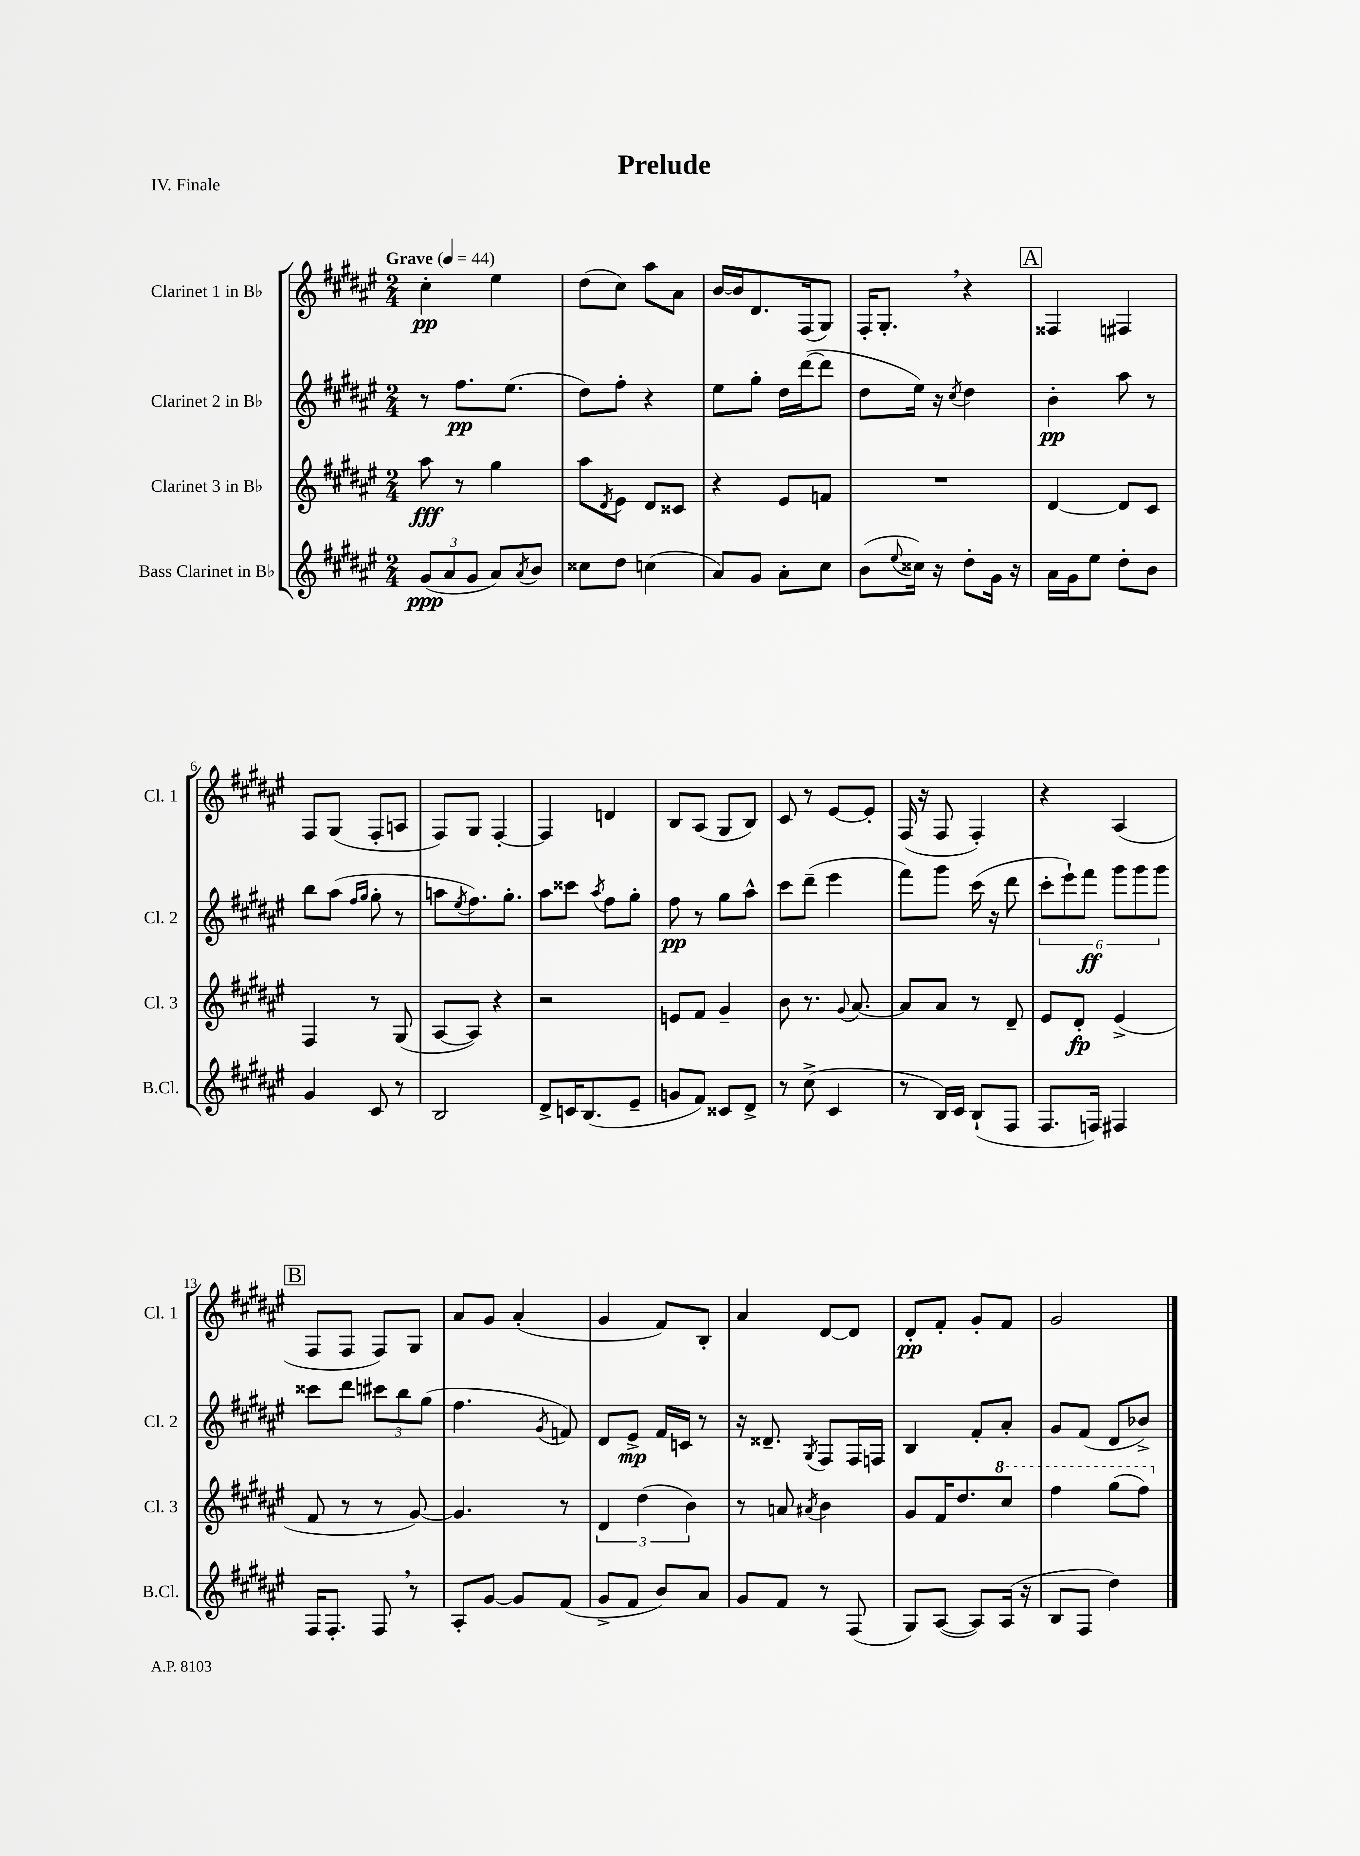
\header { title = "Prelude" piece = "IV. Finale" }
<<
\new StaffGroup <<
\new Staff = "s0" \with { instrumentName = "Clarinet 1 in Bb" shortInstrumentName = "Cl. 1" } {
    \clef treble \key fis \major \numericTimeSignature \time 2/4 \tempo "Grave" 4 = 44
    cis''4-.\pp eis''4 |
    dis''8( cis''8) ais''8 ais'8 |
    b'16~ b'16 dis'8. fis16( gis8) |
    fis16-. gis8.-. \breathe r4 |
    \mark \markup { \box "A" } fisis4 fis4 |
    fis8 gis8( fis8-. a8 |
    fis8) gis8 fis4~-. |
    fis4 d'4 |
    b8 ais8( gis8 b8) |
    cis'8 r8 eis'8~ eis'8-. |
    fis16( r16 fis8 fis4-.) |
    r4 ais4( |
    \mark \markup { \box "B" } fis8 fis8 fis8) gis8 |
    ais'8 gis'8 ais'4-.( |
    gis'4 fis'8) b8-. |
    ais'4 dis'8~ dis'8 |
    dis'8-.\pp fis'8-. gis'8-. fis'8 |
    gis'2 \bar "|." |
}
\new Staff = "s1" \with { instrumentName = "Clarinet 2 in Bb" shortInstrumentName = "Cl. 2" } {
    \clef treble \key fis \major \numericTimeSignature \time 2/4
    r8 fis''8.\pp eis''8.( |
    dis''8) fis''8-. r4 |
    eis''8 gis''8-. dis''16 dis'''16~( dis'''8 |
    dis''8 eis''16) r16 \acciaccatura { cis''8 } dis''4 |
    \mark \markup { \box "A" } b'4-.\pp ais''8 r8 |
    b''8 ais''8( \grace { fis''16 gis''16 } gis''8-. r8 |
    a''8 \acciaccatura { eis''8 } fis''8.) gis''8.-. |
    ais''8 cisis'''8 \acciaccatura { ais''8 } fis''8 gis''8-. |
    fis''8\pp r8 gis''8 ais''8-^ |
    cis'''8 dis'''8--( eis'''4 |
    fis'''8) gis'''8 cis'''16( r16 dis'''8 |
    \tuplet 6/4 { cis'''8-. eis'''8-!) fis'''8\ff gis'''8 gis'''8 gis'''8 } |
    \mark \markup { \box "B" } cisis'''8 dis'''8 \tuplet 3/2 { cis'''8 b''8 gis''8( } |
    fis''4. \acciaccatura { gis'8 } f'8) |
    dis'8 eis'8->\mp fis'16 c'16 r8 |
    r16 disis'8.-- \acciaccatura { gis8 } fis8 fis16 f16 |
    b4 fis'8-. ais'8-. |
    gis'8 fis'8( dis'8 bes'8->) \bar "|." |
}
\new Staff = "s2" \with { instrumentName = "Clarinet 3 in Bb" shortInstrumentName = "Cl. 3" } {
    \clef treble \key fis \major \numericTimeSignature \time 2/4
    ais''8\fff r8 gis''4 |
    ais''8 \acciaccatura { dis'8 } eis'8 dis'8 cisis'8 |
    r4 eis'8 f'8 |
    R2 |
    \mark \markup { \box "A" } dis'4~ dis'8 cis'8 |
    fis4 r8 gis8( |
    ais8~ ais8) r4 |
    r2 |
    e'8 fis'8 gis'4-- |
    b'8 r8. \appoggiatura { gis'8 } ais'8.~ |
    ais'8 ais'8 r8 dis'8-- |
    eis'8 dis'8-.\fp eis'4->( |
    \mark \markup { \box "B" } fis'8 r8 r8 gis'8~) |
    gis'4. r8 |
    \tuplet 3/2 { dis'4 dis''4( b'4) } |
    r8 a'8 \acciaccatura { ais'8 } b'4 |
    gis'8 fis'16 dis''8. \ottava #1 cis'''8 |
    fis'''4 gis'''8( fis'''8) \ottava #0 \bar "|." |
}
\new Staff = "s3" \with { instrumentName = "Bass Clarinet in Bb" shortInstrumentName = "B.Cl." } {
    \clef treble \key fis \major \numericTimeSignature \time 2/4
    \tuplet 3/2 { gis'8\ppp( ais'8 gis'8 } ais'8) \acciaccatura { ais'8 } b'8 |
    cisis''8 dis''8 c''4( |
    ais'8) gis'8 ais'8-. cis''8 |
    b'8( \appoggiatura { eis''8 } cisis''16) r16 dis''8-. gis'16 r16 |
    \mark \markup { \box "A" } ais'16 gis'16 eis''8 dis''8-. b'8 |
    gis'4 cis'8 r8 |
    b2 |
    dis'8-> c'16 b8.( eis'8-- |
    g'8 fis'8) cisis'8 dis'8-> |
    r8 cis''8->( cis'4 |
    r8 b16) cis'16 b8-!( fis8 |
    fis8. f16) fis4 |
    \mark \markup { \box "B" } fis16 fis8.-. fis8 \breathe r8 |
    ais8-. gis'8~ gis'8 fis'8( |
    gis'8-> fis'8 b'8) ais'8 |
    gis'8 fis'8 r8 fis8( |
    gis8) ais8~( ais8) ais16( r16 |
    b8 fis8 dis''4) \bar "|." |
}
>>
>>
